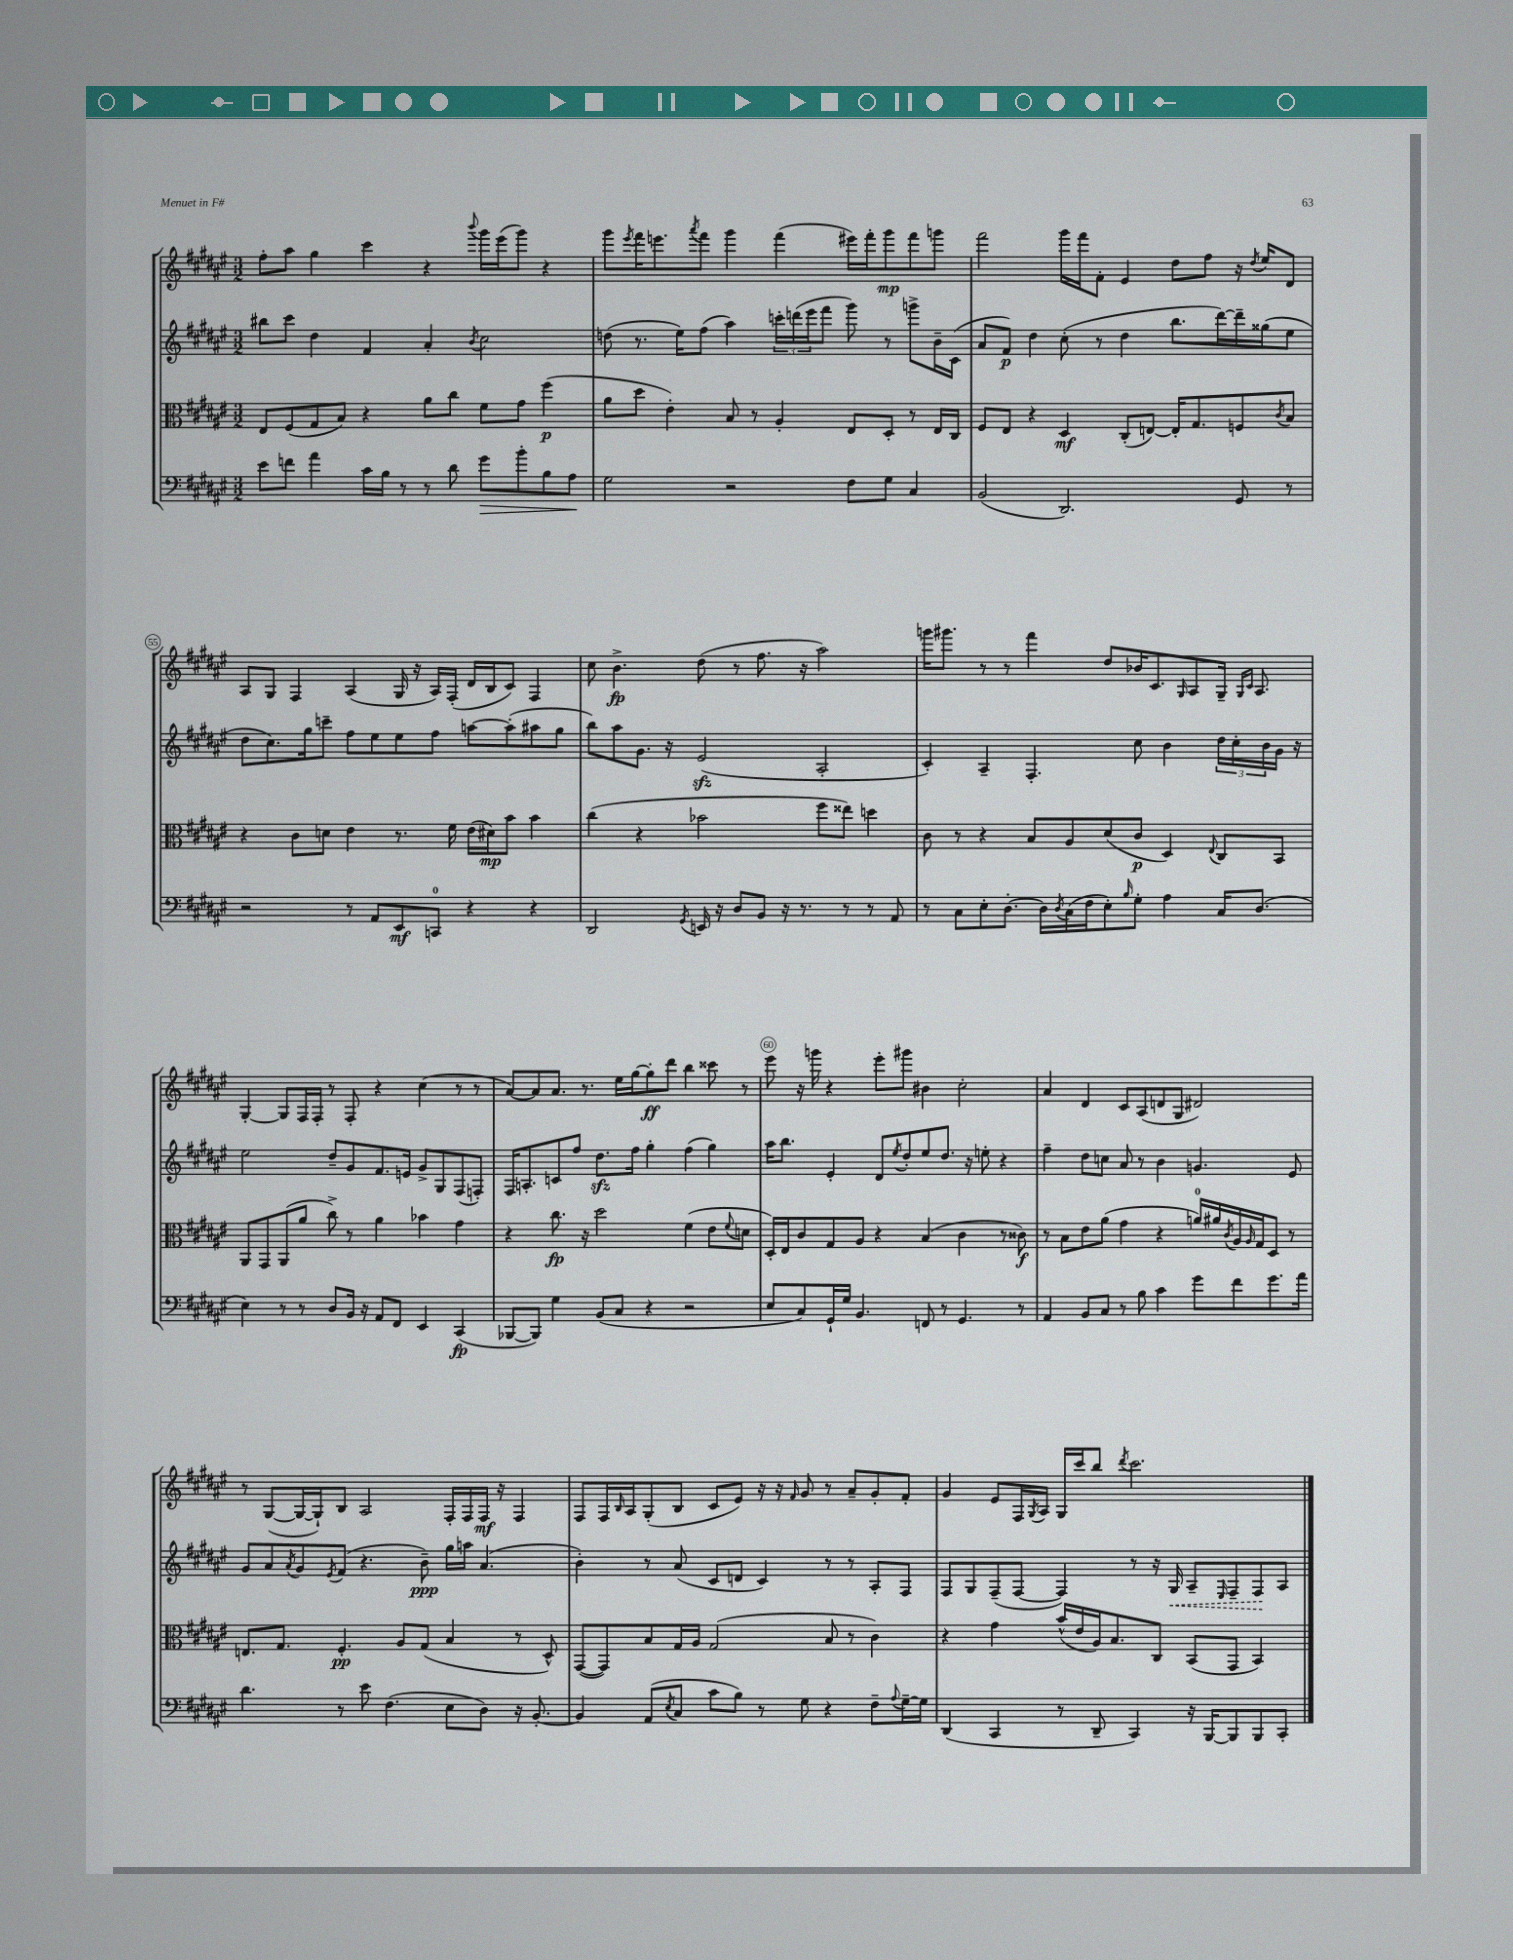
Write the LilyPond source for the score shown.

<<
\new StaffGroup <<
\new Staff = "s0" {
    \clef treble \key fis \major \numericTimeSignature \time 3/2
    fis''8-. ais''8 gis''4 cis'''4 r4 \appoggiatura { b'''8 } gis'''16 eis'''16( gis'''8) r4 |
    gis'''8 \acciaccatura { eis'''8 } fis'''16 e'''8. \acciaccatura { ais'''8 } fis'''8 gis'''4 fis'''4( eis'''16) fis'''16-. gis'''8\mp fis'''8 g'''8 |
    fis'''2 gis'''16 fis'''16 fis'8-. eis'4 dis''8 fis''8 r16 \acciaccatura { dis''8 } eis''16 dis'8 |
    ais8 gis8 fis4 ais4( gis16 r16 ais16) fis16-.( dis'16 b16 cis'8) fis4 |
    cis''8 b'4.->\fp dis''8( r8 fis''8. r16 ais''2) |
    g'''16 gis'''8. r8 r8 fis'''4 dis''8 bes'16 cis'8. \grace { gis16 } ais8 gis16-- \grace { gis16 cis'16 } ais8. |
    gis4~-. gis8 fis16 fis16-. r8 fis8-. r4 cis''4( r8 r8 |
    ais'8~) ais'8 ais'8. r8. eis''16 gis''16~ gis''8-.\ff dis'''8 b''4 cisis'''8 r8 |
    eis'''8 r16 g'''16 r4 eis'''8-. gis'''8 bis'4 cis''2-. |
    ais'4 dis'4 cis'8 ais8( d'8 gis8 dis'2) |
    r8 gis8~( gis16~ gis16-!) b8 ais2 fis16-. fis16 fis16\mf r16 fis4 |
    fis8 fis16 \grace { b16 } ais16 gis8-.( b8 cis'8 eis'8) r16 r16 \grace { fis'16 } gis'8 r8 ais'8-- gis'8-. fis'8-. |
    gis'4 eis'8 fis16 \acciaccatura { gis8 } ais16 gis16 cis'''16 b''8 \acciaccatura { dis'''8 } cis'''2. \bar "|." |
}
\new Staff = "s1" {
    \clef treble \key fis \major \numericTimeSignature \time 3/2
    bis''8 cis'''8 dis''4 fis'4 ais'4-. \acciaccatura { b'8 } cis''2 |
    d''8( r8. eis''16) fis''8( ais''4) \tuplet 3/2 { c'''16-. d'''16( eis'''16 } fis'''8 gis'''8) r8 g'''8-> b'16-- cis'16( |
    ais'8 fis'8\p) dis''4 cis''8-.( r8 dis''4 b''8. dis'''16~) dis'''16-- gisis''16( eis''8 |
    dis''8 cis''8.) gis''16 c'''8-- fis''8 eis''8 eis''8 fis''8 a''8~ a''8-.( ais''8 gis''8 |
    b''8) ais''8 gis'8. r16 eis'2\sfz( ais2-. |
    cis'4-.) ais4-- fis4.-. cis''8 b'4 \tuplet 3/2 { dis''16 cis''16-. b'16 } gis'16 r16 |
    eis''2 dis''8-- gis'8 fis'8. e'16 gis'8-> gis8 fis8( f8-.) |
    fis16 a8.-. c'8 fis''8 dis''8.\sfz fis''16 gis''4-. fis''4( gis''4) |
    ais''16 b''8. eis'4-. dis'8 \acciaccatura { eis''8 } dis''8-. eis''8 dis''8. r16 e''8-. r4 |
    fis''4-- dis''8 c''8 ais'8 r8 b'4 g'4. eis'8 |
    gis'8 ais'8 \acciaccatura { ais'8 } gis'8 \acciaccatura { eis'8 } fis'8( r4. b'8--\ppp) gis''16 a''16 ais'4.( |
    b'4-.) r8 ais'8( cis'8 d'8 cis'4) r8 r8 ais8-. fis8 |
    fis8 gis8 fis8--( fis8~ fis4) r8 r16 \once \override Hairpin.style = #'dashed-line gis16\< ais8-- \grace { eis16 } fis8-- fis8\! ais8 \bar "|." |
}
\new Staff = "s2" {
    \clef alto \key fis \major \numericTimeSignature \time 3/2
    eis8 fis8( gis8 b8) r4 ais'8 cis''8 fis'8 gis'8 fis''4\p( |
    ais'8 dis''8 eis'4-.) b8 r8 ais4-. eis8 dis8-. r8 eis16 cis16 |
    fis8 eis8 r4 dis4\mf cis8-.( e8~) e16-. gis8. f8 \acciaccatura { cis'8 } b8 |
    r4 cis'8 d'8 eis'4 r8. fis'16 eis'16( dis'16\mp) b'8 b'4 |
    cis''4( r4 bes'2 fis''8 eisis''8) d''4 |
    cis'8 r8 r4 b8 ais8 dis'8( cis'8\p dis4) \appoggiatura { eis8 } cis8 b,8 |
    ais,8 gis,8 ais,8( ais'8 cis''8->) r8 ais'4 bes'4 gis'4 |
    r4 cis''8.\fp r16 dis''2 fis'4( eis'8 \appoggiatura { fis'8 } d'8 |
    dis16-.) eis16 cis'8 gis8 ais8 r4 b4( cis'4 r8 cisis'8\f) |
    r8 b8 eis'8 ais'8( gis'4 r4 a'16-0) ais'16 \acciaccatura { cis'8 } ais16 \grace { ais16 } gis16 dis8 r8 |
    e8. gis8. fis4.-.\pp ais8 gis8( b4 r8 dis8-^) |
    gis,8~( gis,8) b8 gis16 ais16 gis2( b8 r8 cis'4) |
    r4 gis'4 b'16-^( eis'16 ais16) b8. cis8 b,8( gis,8 b,4) \bar "|." |
}
\new Staff = "s3" {
    \clef bass \key fis \major \numericTimeSignature \time 3/2
    eis'8 f'8 ais'4 cis'16 b16 r8 r8 dis'8 gis'8\> b'8-. b8 ais8\! |
    gis2 r2 fis8 gis8 cis4 |
    b,2( dis,2.) gis,8 r8 |
    r2 r8 ais,8 eis,8\mf c,8-0 r4 r4 |
    dis,2 \acciaccatura { gis,8 } e,16 r16 dis8 b,8 r16 r8. r8 r8 ais,8 |
    r8 cis8 eis8-. dis8.~-. dis16 \acciaccatura { dis8 } cis16( fis16 eis8-.) \grace { b16 } gis8-. ais4 cis16 dis8.( |
    eis4) r8 r8 dis8 b,16 r16 ais,8 fis,8 eis,4 cis,4\fp( |
    bes,,8~ bes,,8) gis4 b,8( cis8 r4 r2 |
    eis8 cis8) gis,16-! gis16 b,4. f,8 r8 gis,4. r8 |
    ais,4 b,8 cis8 r8 b8 cis'4 gis'8 fis'8 gis'8. ais'16 |
    dis'4. r8 eis'8 fis4.( eis8 dis8) r16 b,8.~-. |
    b,4 ais,8( \acciaccatura { eis8 } cis8 cis'8 b8) r8 gis8 r4 fis8-- \appoggiatura { ais8 } gis16~-- gis16 |
    dis,4( cis,4 r8 dis,8-- cis,4) r16 b,,16~ b,,8 b,,8 cis,8-. \bar "|." |
}
>>
>>
\layout { \context { \Score currentBarNumber = #52 \override BarNumber.break-visibility = ##(#f #t #t) barNumberVisibility = #(every-nth-bar-number-visible 5) \override BarNumber.stencil = #(make-stencil-circler 0.1 0.3 ly:text-interface::print) } }
